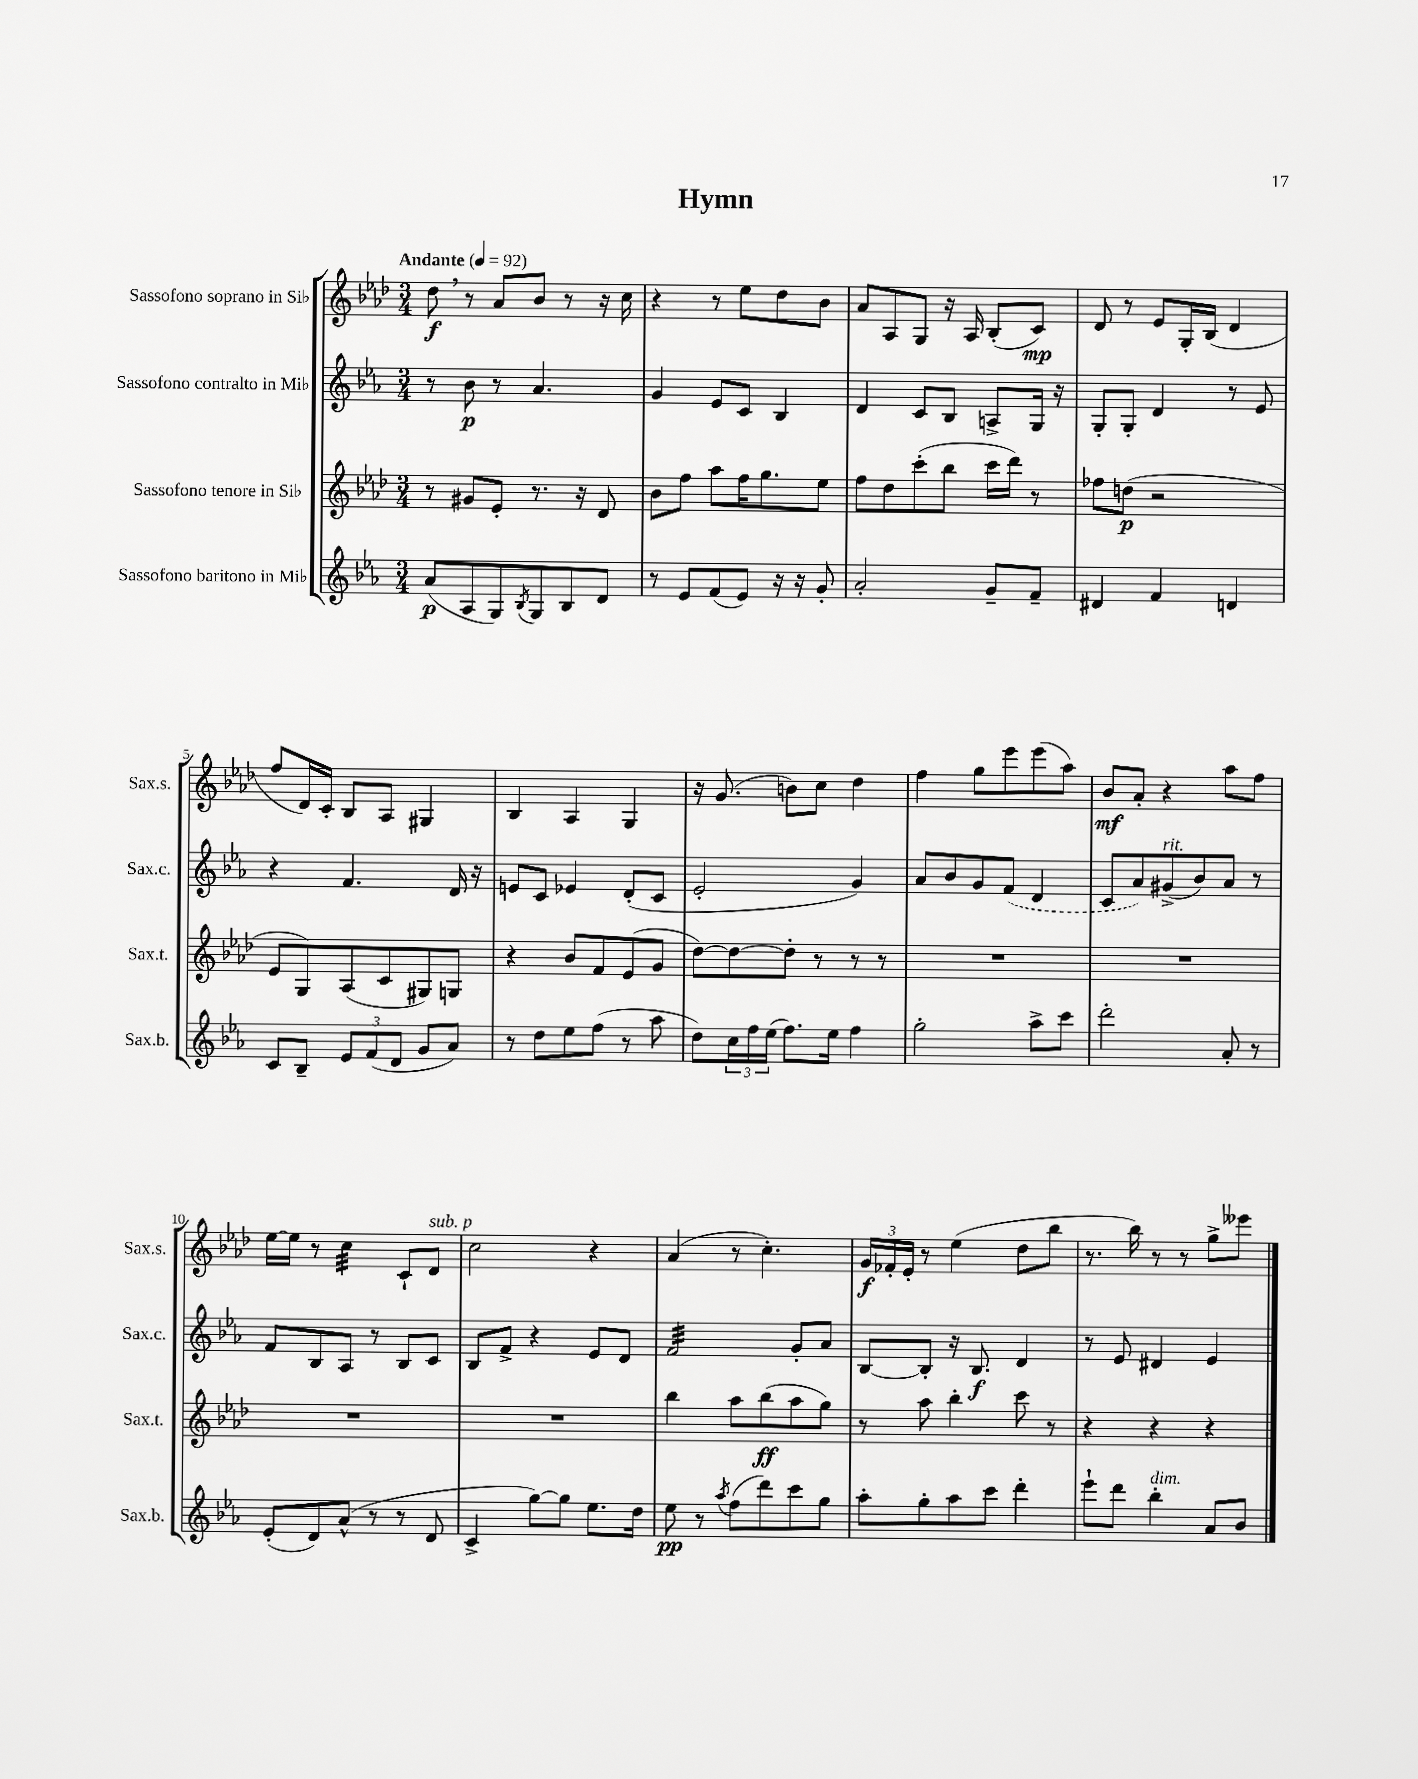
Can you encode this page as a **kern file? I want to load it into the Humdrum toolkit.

**kern	**dynam	**kern	**dynam	**kern	**dynam	**kern	**dynam
*part4	*part4	*part3	*part3	*part2	*part2	*part1	*part1
*staff4	*staff4	*staff3	*staff3	*staff2	*staff2	*staff1	*staff1
*I"Sassofono baritono in Mi♭	*	*I"Sassofono tenore in Si♭	*	*I"Sassofono contralto in Mi♭	*	*I"Sassofono soprano in Si♭	*
*I'Sax.b.	*	*I'Sax.t.	*	*I'Sax.c.	*	*I'Sax.s.	*
*clefG2	*	*clefG2	*	*clefG2	*	*clefG2	*
*k[b-e-a-]	*	*k[b-e-a-d-]	*	*k[b-e-a-]	*	*k[b-e-a-d-]	*
*M3/4	*	*M3/4	*	*M3/4	*	*M3/4	*
*MM92	*	*MM92	*	*MM92	*	*MM92	*
=1	=1	=1	=1	=1	=1	=1	=1
!	!	!	!	!	!	!LO:TX:a:B:t=Andante	!
(8a-/L	p	8r	.	8r	.	8dd-,\	f
8A-/	.	8g#X/L	.	8b-\	p	8r	.
8G/)	.	8e-'/J	.	8r	.	8a-/L	.
8qB-/	.	.	.	.	.	.	.
8G/	.	8.r	.	4.a-/	.	8b-/J	.
8B-/	.	.	.	.	.	8r	.
.	.	16r	.	.	.	.	.
8d/J	.	8d-/	.	.	.	16r	.
.	.	.	.	.	.	16cc\	.
=2	=2	=2	=2	=2	=2	=2	=2
8r	.	8b-\L	.	4g/	.	4r	.
8e-/L	.	8ff\J	.	.	.	.	.
(8f/	.	8aa-\L	.	8e-/L	.	8r	.
8e-/J)	.	16ff\K	.	8c/J	.	8ee-\L	.
.	.	8.gg\	.	.	.	.	.
16r	.	.	.	4B-/	.	8dd-\	.
16r	.	.	.	.	.	.	.
8g'/	.	8ee-\J	.	.	.	8b-\J	.
=3	=3	=3	=3	=3	=3	=3	=3
2a-'/	.	8ff\L	.	4d/	.	8a-/L	.
.	.	8dd-\	.	.	.	8A-/	.
.	.	(8ccc'\	.	8c/L	.	8G/J	.
.	.	8bb-\J	.	8B-/J	.	16r	.
.	.	.	.	.	.	16A-/	.
8g~/L	.	16ccc\LL	.	8An^/L	.	(8B-'/L	.
.	.	16ddd-\JJ)	.	.	.	.	.
8f~/J	.	8r	.	16G/Jk	.	8c/J)	mp
.	.	.	.	16r	.	.	.
=4	=4	=4	=4	=4	=4	=4	=4
4d#X/	.	8ff-X\L	.	8G'/L	.	8d-/	.
.	.	(8ddn\J	p	8G'/J	.	8r	.
4f/	.	2r	.	4d/	.	8e-/L	.
.	.	.	.	.	.	16G'/L	.
.	.	.	.	.	.	(16B-/JJ	.
4dn/	.	.	.	8r	.	4d-/	.
.	.	.	.	8e-/	.	.	.
!!LO:LB:g=z
=5	=5	=5	=5	=5	=5	=5	=5
8c/L	.	8e-/L	.	4r	.	8ff/L	.
8B-~/J	.	8G/)	.	.	.	16d-/L)	.
.	.	.	.	.	.	16c'/JJ	.
12e-/L	.	(8A-/	.	4.f/	.	8B-/L	.
(12f/	.	.	.	.	.	.	.
.	.	8c/	.	.	.	8A-/J	.
12d/J	.	.	.	.	.	.	.
8g/L	.	8G#X/)	.	.	.	4G#X/	.
8a-/J)	.	8Gn/J	.	16d/	.	.	.
.	.	.	.	16r	.	.	.
=6	=6	=6	=6	=6	=6	=6	=6
8r	.	4r	.	8en/L	.	4B-/	.
8dd\L	.	.	.	8c/J	.	.	.
8ee-\	.	8b-/L	.	4e-X/	.	4A-/	.
(8ff\J	.	8f/	.	.	.	.	.
8r	.	(8e-/	.	(8d'/L	.	4G/	.
8aa-\	.	8g/J	.	8c/J	.	.	.
=7	=7	=7	=7	=7	=7	=7	=7
8dd\L)	.	[8dd-\L)	.	2e-'/	.	16r	.
.	.	.	.	.	.	(8.g/	.
24cc\L	.	8dd-\_	.	.	.	.	.
24ff\	.	.	.	.	.	.	.
(24ee-\JJ	.	.	.	.	.	.	.
8.ff\L)	.	8dd-'\J]	.	.	.	8bn\L)	.
.	.	8r	.	.	.	8cc\J	.
16ee-\Jk	.	.	.	.	.	.	.
4ff\	.	8r	.	4g/)	.	4dd-\	.
.	.	8r	.	.	.	.	.
=8	=8	=8	=8	=8	=8	=8	=8
2gg'\	.	2.r	.	8a-/L	.	4ff\	.
.	.	.	.	8b-/	.	.	.
.	.	.	.	8g/	.	8gg\L	.
.	.	.	.	(8f/J	.	8eee-\	.
8aa-^\L	.	.	.	4d/	.	(8eee-\	.
8ccc\J	.	.	.	.	.	8aa-\J)	.
=9	=9	=9	=9	=9	=9	=9	=9
2ddd'\	.	2.r	.	8c/L	.	8b-/L	mf
.	.	.	.	8a-/)	.	8a-'/J	.
!	!	!	!	!LO:TX:a:i:t=rit.	!	!	!
.	.	.	.	(8g#X^/	.	4r	.
.	.	.	.	8b-/)	.	.	.
8a-'/	.	.	.	8a-/J	.	8aa-\L	.
8r	.	.	.	8r	.	8ff\J	.
!!LO:LB:g=z
=10	=10	=10	=10	=10	=10	=10	=10
(8e-'/L	.	2.r	.	8f/L	.	[16ee-\LL	.
.	.	.	.	.	.	16ee-\JJ]	.
8d/)	.	.	.	8B-/	.	8r	.
*	*	*	*	*	*	*tremolo	*
(8a-^^/J	.	.	.	8A-/J	.	32cc\LLL	.
.	.	.	.	.	.	32cc\	.
.	.	.	.	.	.	32cc\	.
.	.	.	.	.	.	32cc\	.
8r	.	.	.	8r	.	32cc\	.
.	.	.	.	.	.	32cc\	.
.	.	.	.	.	.	32cc\	.
.	.	.	.	.	.	32cc\JJJ	.
*	*	*	*	*	*	*Xtremolo	*
8r	.	.	.	8B-/L	.	8c`/L	.
!	!	!	!	!	!	!LO:TX:a:i:t=sub. p	!
8d/	.	.	.	8c/J	.	8d-/J	.
=11	=11	=11	=11	=11	=11	=11	=11
4c^/	.	2.r	.	8B-/L	.	2cc\	.
.	.	.	.	8f^/J	.	.	.
[8gg\L)	.	.	.	4r	.	.	.
8gg\J]	.	.	.	.	.	.	.
8.ee-\L	.	.	.	8e-/L	.	4r	.
.	.	.	.	8d/J	.	.	.
16dd\Jk	.	.	.	.	.	.	.
=12	=12	=12	=12	=12	=12	=12	=12
*	*	*	*	*tremolo	*	*	*
8ee-\	pp	4bb-\	.	32f/LLL	.	(4a-/	.
.	.	.	.	32f/	.	.	.
.	.	.	.	32f/	.	.	.
.	.	.	.	32f/	.	.	.
8r	.	.	.	32f/	.	.	.
.	.	.	.	32f/	.	.	.
.	.	.	.	32f/	.	.	.
.	.	.	.	32f/	.	.	.
8qaa-/	.	.	.	.	.	.	.
(8ff\L	.	8aa-\L	.	32f/	.	8r	.
.	.	.	.	32f/	.	.	.
.	.	.	.	32f/	.	.	.
.	.	.	.	32f/	.	.	.
8ddd\)	.	(8bb-\	ff	32f/	.	4.cc'\)	.
.	.	.	.	32f/	.	.	.
.	.	.	.	32f/	.	.	.
.	.	.	.	32f/JJJ	.	.	.
*	*	*	*	*Xtremolo	*	*	*
8ccc\	.	8aa-\	.	8g'/L	.	.	.
8gg\J	.	8gg\J)	.	8a-/J	.	.	.
=13	=13	=13	=13	=13	=13	=13	=13
8aa-'\L	.	8r	.	[8B-/L	.	24g/LL	f
.	.	.	.	.	.	24f-X'/	.
.	.	.	.	.	.	24e-'/JJ	.
8gg'\	.	8aa-\	.	8B-'/J]	.	8r	.
8aa-\	.	4bb-'\	.	16r	.	(4ee-\	.
.	.	.	.	8.B-/	f	.	.
8ccc\J	.	.	.	.	.	.	.
4ddd'\	.	8ccc\	.	4d/	.	8dd-\L	.
.	.	8r	.	.	.	8bb-\J	.
=14	=14	=14	=14	=14	=14	=14	=14
8eee-`\L	.	4r	.	8r	.	8.r	.
8ddd\J	.	.	.	8e-/	.	.	.
.	.	.	.	.	.	16bb-\)	.
!LO:TX:a:i:t=dim.	!	!	!	!	!	!	!
4bb-'\	.	4r	.	4d#X/	.	8r	.
.	.	.	.	.	.	8r	.
8a-/L	.	4r	.	4e-/	.	8gg^\L	.
8b-/J	.	.	.	.	.	8eee--X\J	.
==	==	==	==	==	==	==	==
*-	*-	*-	*-	*-	*-	*-	*-
